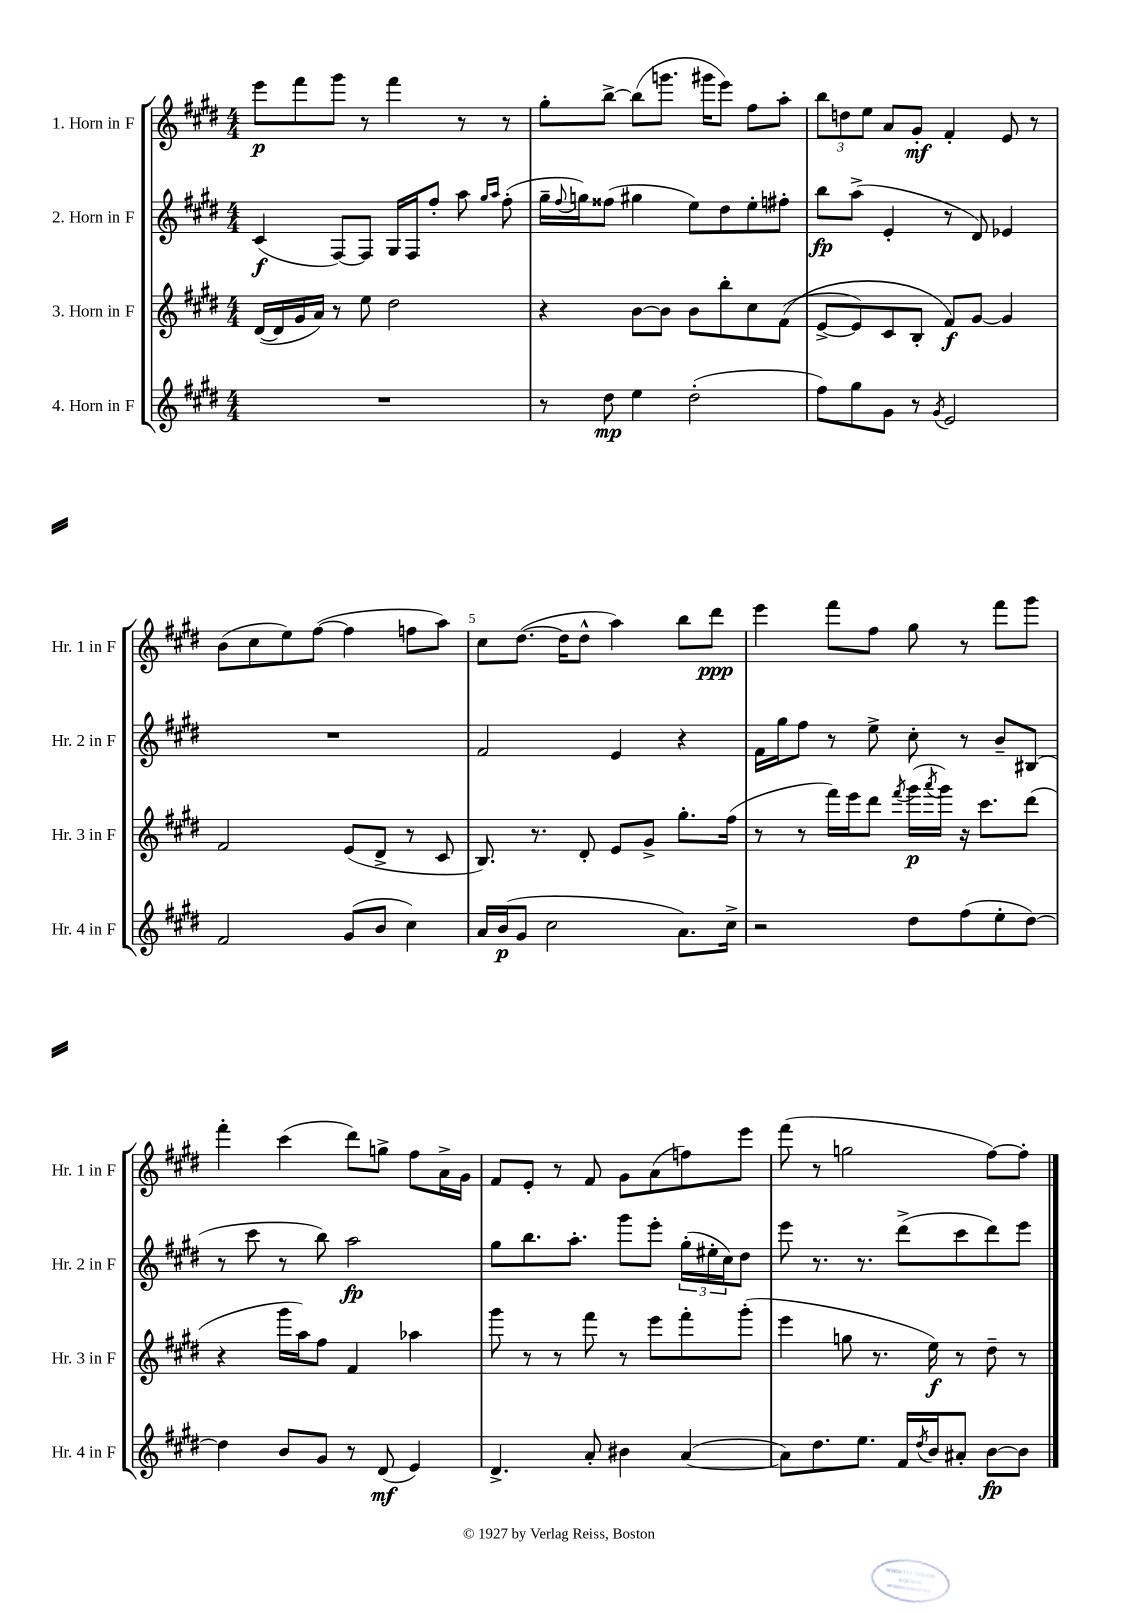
<<
\new StaffGroup <<
\new Staff = "s0" \with { instrumentName = "1. Horn in F" shortInstrumentName = "Hr. 1 in F" } {
    \clef treble \key e \major \numericTimeSignature \time 4/4
    e'''8\p fis'''8 gis'''8 r8 fis'''4 r8 r8 |
    gis''8-. b''8~-> b''8( g'''8. gis'''16 e'''8) fis''8 a''8-. |
    \tuplet 3/2 { b''8 d''8 e''8 } a'8 gis'8-.\mf fis'4-. e'8 r8 |
    b'8( cis''8 e''8) fis''8~( fis''4 f''8 a''8) |
    cis''8 dis''8.~( dis''16 dis''8-^ a''4) b''8 dis'''8\ppp |
    e'''4 fis'''8 fis''8 gis''8 r8 fis'''8 gis'''8 |
    fis'''4-. cis'''4( dis'''8) g''8-> fis''8 a'16-> gis'16 |
    fis'8 e'8-. r8 fis'8 gis'8 a'8( f''8) e'''8 |
    fis'''8( r8 g''2 fis''8~) fis''8-. \bar "|." |
}
\new Staff = "s1" \with { instrumentName = "2. Horn in F" shortInstrumentName = "Hr. 2 in F" } {
    \clef treble \key e \major \numericTimeSignature \time 4/4
    cis'4\f( fis8~) fis8 gis16 fis16 fis''8-. a''8 \grace { gis''16 a''16 } fis''8-.( |
    gis''16-- \appoggiatura { fis''8 } g''16) fisis''8( gis''4 e''8) dis''8 e''8-. fis''8-. |
    b''8\fp a''8->( e'4-. r8 dis'8) ees'4 |
    R1 |
    fis'2 e'4 r4 |
    fis'16 gis''16 fis''8 r8 e''8-> cis''8-. r8 b'8-- bis8( |
    r8 cis'''8 r8 b''8) a''2\fp |
    gis''8 b''8. a''8.-. gis'''8 e'''8-. \tuplet 3/2 { gis''16-.( eis''16-. cis''16) } dis''8 |
    e'''8 r8. r8. dis'''8->( cis'''8 dis'''8) e'''8 \bar "|." |
}
\new Staff = "s2" \with { instrumentName = "3. Horn in F" shortInstrumentName = "Hr. 3 in F" } {
    \clef treble \key e \major \numericTimeSignature \time 4/4
    dis'16~( dis'16 gis'16 a'16) r8 e''8 dis''2 |
    r4 b'8~ b'8 b'8 b''8-. cis''8 fis'8(\( |
    e'8~-> e'8) cis'8 b8-. fis'8\f\) gis'8~ gis'4 |
    fis'2 e'8( dis'8-> r8 cis'8 |
    b8.) r8. dis'8-. e'8 gis'8-> gis''8.-. fis''16( |
    r8 r8 fis'''16) e'''16 dis'''8 \acciaccatura { fis'''8 } gis'''16\p( \acciaccatura { a'''8 } gis'''16) r16 cis'''8. dis'''8( |
    r4 gis'''16 a''16) fis''8 fis'4 aes''4 |
    gis'''8 r8 r8 fis'''8 r8 e'''8 fis'''8-. gis'''8-.( |
    e'''4 g''8 r8. e''16\f) r8 dis''8-- r8 \bar "|." |
}
\new Staff = "s3" \with { instrumentName = "4. Horn in F" shortInstrumentName = "Hr. 4 in F" } {
    \clef treble \key e \major \numericTimeSignature \time 4/4
    R1 |
    r8 dis''8\mp e''4 dis''2-.( |
    fis''8) gis''8 gis'8 r8 \acciaccatura { gis'8 } e'2 |
    fis'2 gis'8( b'8 cis''4) |
    a'16 b'16\p( gis'8 cis''2 a'8.) cis''16-> |
    r2 dis''8 fis''8( e''8-. dis''8~) |
    dis''4 b'8 gis'8 r8 dis'8\mf( e'4) |
    dis'4.-> a'8-. bis'4 a'4~( |
    a'8) dis''8. e''8. fis'16 \acciaccatura { dis''8 } b'16 ais'8-. b'8~\fp b'8 \bar "|." |
}
>>
>>
\layout { \context { \Score \override BarNumber.break-visibility = ##(#f #t #t) barNumberVisibility = #(every-nth-bar-number-visible 5) } }
